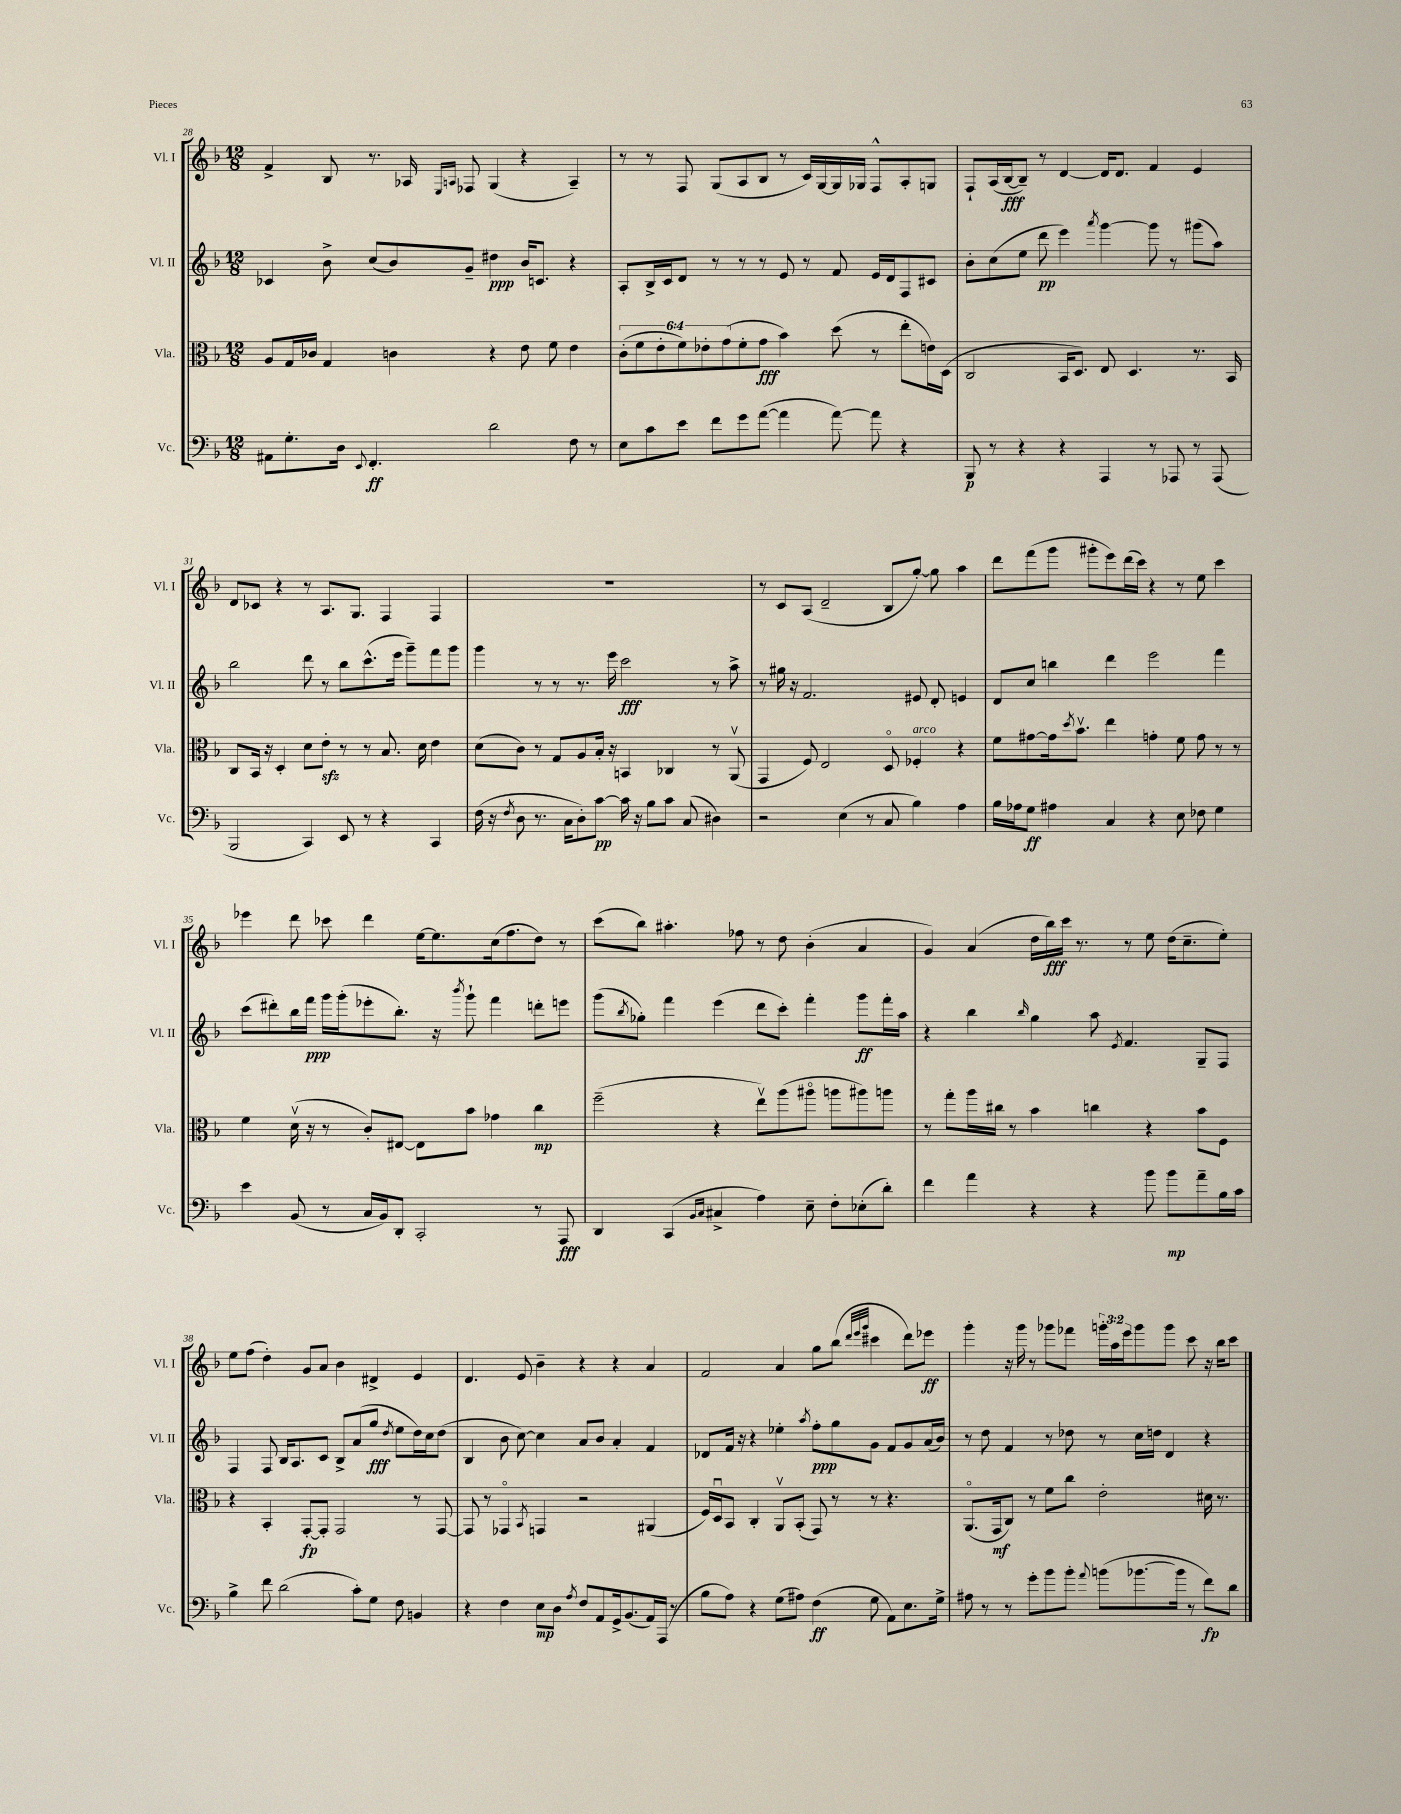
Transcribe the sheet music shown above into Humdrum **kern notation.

**kern	**kern	**kern	**kern
*staff4	*staff3	*staff2	*staff1
*clefF4	*clefC3	*clefG2	*clefG2
*k[b-]	*k[b-]	*k[b-]	*k[b-]
*M12/8	*M12/8	*M12/8	*M12/8
8AA#\L	8A/L	4c-/	4f^/
8.G'\	16G/L	.	.
.	16c-/JJ	.	.
.	4G/	8b-^\	8B-/
16D\Jk	.	.	.
8qqEE/	.	.	.
4.FF'/	.	(8cc/L	8.r
.	4c\	8b-/)	.
.	.	.	16A-/
.	.	.	16qqE/LL
.	.	.	16qqA/JJ
.	.	8g~/J	8F-/
2d\	4r	4dd#\	(4G/
.	8e\	16b-/LK	4r
.	.	8.c/J	.
.	8f\	.	.
8F\	4e\	4r	4A~/)
8r	.	.	.
=	=	=	=
8E\L	(12c'\L	8A'/L	8r
.	12f\	.	.
8c\	.	16B-^/L	8r
.	12e'\	.	.
.	.	16c/J	.
8e\J	12f\)	8d/J	8F/
.	12e-'\	.	.
8f\L	.	8r	(8G/L
.	(12g\	.	.
8g\	8f'\	8r	8A/
([8a\J	8g\J	8r	8B-/J
4a\]	4b-\)	8e/	8r
.	.	8r	16c/LL)
.	.	.	[16G/
[8a\)	(8dd\	8f/	16G/]
.	.	.	16G-/JJ
8a\]	8r	16e/LL	8F^^/L
.	.	16d/J	.
4r	8ee'\L	8F/	8A'/
.	16e\L)	8c#/J	8G/J
.	(16D\JJ	.	.
=	=	=	=
8BBB-/	2C/	8b-'\L	8F`/L
8r	.	(8cc\	(16A/L
.	.	.	[16B-/J
4r	.	8ee\J	8B-~/]J)
.	.	8ddd\	8r
4r	16BB-/LK	4eee\)	[4d/
.	8.D/J)	.	.
.	.	8qaaa/	.
4AAA/	8E/	[4ggg\	16d/]LK
.	.	.	8.d/J
.	4.D/	.	.
8r	.	8ggg\]	4f/
8AAA-/	.	8r	.
8r	8.r	(8ggg#\L	4e/
(8AAA-/	.	8aa\J)	.
.	16BB-/	.	.
=	=	=	=
2BBB-/	8C/L	2bb-\	8d/L
.	16BB-/Jk	.	8c-/J
.	16r	.	.
.	4D'/	.	4r
4CC/)	8d\L	8ddd\	8r
.	8e'\J	8r	8.A/L
8EE/	8r	8bb-\L	.
.	.	.	8.G/J
8r	8r	(8.ccc^^\	.
4r	8.B-/	.	4F/
.	.	16eee\Jk	.
.	.	8ggg~\L)	.
.	16d\	.	.
4CC/	4e\	8fff\	4F/
.	.	8ggg\J	.
=	=	=	=
(16F\	(8d\L	4ggg\	1.r
16r	.	.	.
8qF/	.	.	.
8D\	8c\J)	.	.
8.r	8r	8r	.
.	8G/L	8r	.
16C\LK	.	.	.
8D'\)	8A/	8.r	.
[8c\J	16B-'/Jk	.	.
.	16r	16eee\	.
16c\]	4BB/	2ccc\	.
16r	.	.	.
8B-\L	.	.	.
8c\J	4C-/	.	.
(8C/	.	.	.
4D#\)	8r	8r	.
.	(8AAv/	8aa^\	.
=	=	=	=
2r	4GG/	8r	8r
.	.	16gg#\	8c/L
.	.	16r	.
.	8F/)	2.f/	(8A/J
.	2E/	.	2d~/
(4E\	.	.	.
8r	.	.	.
8C/	8Do/	.	8B-/L
4B-\)	4F-'/	8e#/	[8gg'/J)
.	.	8d'/	8gg\]
4A\	4r	4e/	4aa\
=	=	=	=
16B-\LL	8f\L	8d/L	8ddd\L
16A-\J	.	.	.
8G\J	[8g#\	8cc/J	(8fff\
4A#\	16g#\]k	4bb\	8ggg\J
.	8qdd/	.	.
.	8.b-v\J	.	.
.	.	.	8ggg#'\L
4C/	4ee\	4ddd\	8eee\)
.	.	.	(16ddd\L
.	.	.	16ccc\JJ)
4r	4g'\	2eee\	4r
8E\	8f\	.	8r
8F-\	8g\	.	8ee\
4G\	8r	4fff\	4ccc\
.	8r	.	.
=	=	=	=
4e\	4f\	(8ccc\L	4eee-\
.	.	8ddd#'\)	.
(8BB-/	(16dv\	16bb-\L	8ddd\
.	16r	16fff\JJ	.
8r	8r	16ggg\LL	8ccc-\
.	.	(16ggg'\J	.
16C/LL	8c'/L)	8eee-'\	4ddd\
16BB-/J)	.	.	.
8DD'/J	[8E#/J	8.bb-'\J)	.
2CC'/	8E#\]L	.	[16ee\LK
.	.	16r	8.ee\]
.	.	8qbbb-/	.
.	8b-\J	8ggg`\	.
.	4g-\	4fff\	(16cc\k
.	.	.	8.ff\
8r	4cc\	8ddd'\L	8dd\J)
8AAA/	.	8eee\J	8r
=	=	=	=
4DD/	(2ff~\	(8ggg\L	(8ccc\L
.	.	8qbb-/	.
.	.	8gg-'\J)	8bb-\J)
(4CC/	.	4fff\	4.aa#'\
16qqBB-/LL	.	.	.
16qqC/JJ	.	.	.
4C#^/	4r	(4eee\	.
.	.	.	8ff-\
4A\)	8eev\L)	8ddd\L	8r
.	(8aa\	8ccc'\J)	8dd\
8E~\	8aa#o\J	4fff'\	(4b-'\
8F'\L	8aa\L	.	.
(8E-'\	8aa#\)	8ggg\L	4a/
8d'\J)	8aa\J	16fff'\L	.
.	.	16aa\JJ	.
=	=	=	=
4f\	8r	4r	4g/)
.	8gg'\L	.	.
4a\	16aa\L	4bb-\	(4a/
.	16cc#\JJ	.	.
.	8r	.	.
.	.	16qqbb-/	.
4r	4b-\	4gg\	16dd\LL
.	.	.	16bb-\)
.	.	.	16ccc\JJ
.	.	.	8.r
4r	4cc\	8aa\	.
.	.	8qe/	.
.	.	4.f/	8r
8b-\	4r	.	8ee\
8b-\L	.	.	(16dd\LK
.	.	.	8.cc~\
8a~\	8b-\L	8G~/L	.
16B-\L	8F\J	8F/J	8ee'\J)
16c\JJ	.	.	.
=	=	=	=
4B-^\	4r	4F/	8ee\L
.	.	.	(8ff\J
8f\	4BB-'/	8F/	4dd'\)
(2d\	.	16B-/LK	.
.	.	8.A/	.
.	[8GG'/L	.	8g/L
.	8GG'/]J	8c/J	8a/J
.	2GG/	8B-^/L	4b-\
8c'\L)	.	(8a/	.
8G\J	.	8gg/J	4d#^/
.	.	8qdd/	.
8F\	.	8ee\L	.
4BB/	8r	16dd\L)	4e/
.	.	16cc\J	.
.	[8GG/	(8dd\J	.
=	=	=	=
4r	8GG/]	4B-/	4.d/
.	8r	.	.
4F\	4GG-o/	8b-\	.
.	.	[8cc\)	8e/
.	8qBB-/	.	.
8E\L	4GG/	4cc\]	4b-~\
8D\J	.	.	.
8qA/	.	.	.
8F/L	2r	8a/L	4r
8AA/	.	8b-/J	.
16GG^/k	.	4a'/	4r
(8.BB-/	.	.	.
16AA/L)	(4AA#/	4f/	4a/
(16AAA/JJ	.	.	.
8r	.	.	.
=	=	=	=
8B-\L	16F/LL)	8d-/L	2f/
.	16Du/J	.	.
8A\J)	8BB-/J	16f/Jk	.
.	.	16r	.
4r	4C'/	4r	.
(8G\L	8AAv/L	4ee-'\	4a/
8A#\J)	(8BB-'/J	.	.
.	.	8qaa/	.
(4F\	8GG/)	8ff'\L	8gg\L
.	8r	8gg\	(8bb-\J
.	.	.	32qqddd/LLL
.	.	.	32qqeee/
.	.	.	32qqggg/JJJ
8G\	8r	8g\J	4ccc#\
8AA\L)	4.r	8f/L	.
8.E\	.	8g/	8ddd\L)
.	.	(16a/L	8eee-\J
16G^\Jk	.	16b-/JJ)	.
=	=	=	=
8A#\	(8.AAo/L	8r	4ggg'\
8r	.	8dd\	.
.	16GG/k	.	.
8r	8C/J)	4f/	16r
.	.	.	16ggg\
8g'\L	8r	.	8r
8b-\	8f\L	8r	8ggg-\L
8b-'\J	8cc\J	8dd-\	8fff-\J
8qqa/	.	.	.
(8b\L	2e'\	8r	24ggg'\LL
.	.	.	24aa\
.	.	.	24eee\J
[8.b-\	.	16cc\LL	8ggg\
.	.	16dd\JJ	.
.	.	4d/	8ggg\J
16b-\]Jk	.	.	.
8r	.	.	8ccc\
8f\L)	16d#\	4r	16r
.	8.r	.	16bb-\LK
8d\J	.	.	8ccc\J
==	==	==	==
*-	*-	*-	*-
